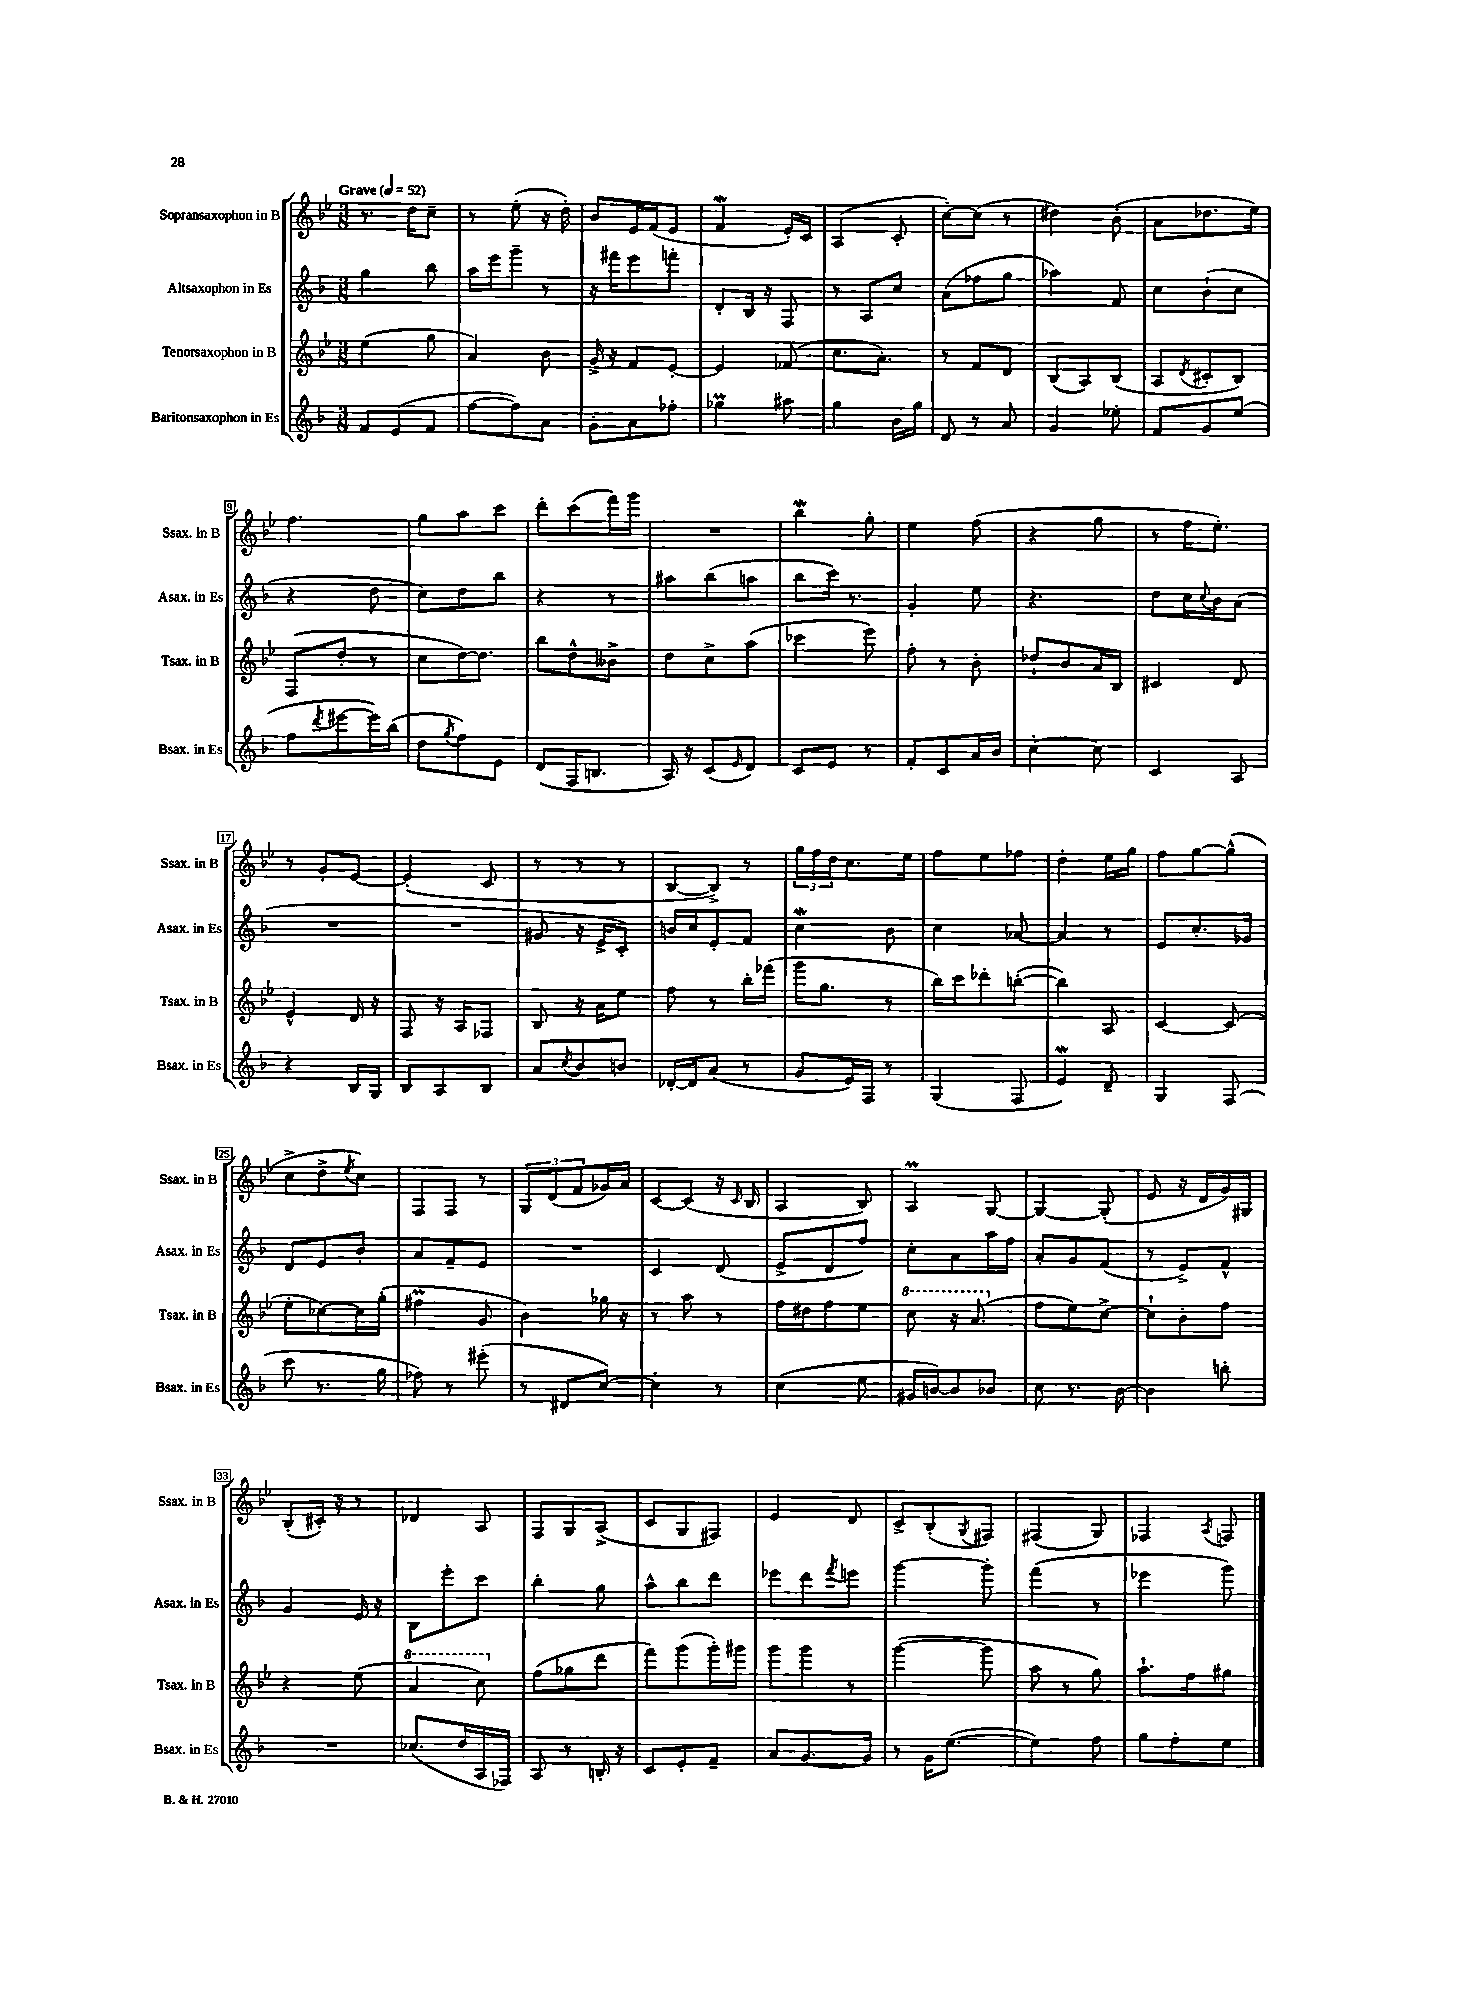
<<
\new StaffGroup <<
\new Staff = "s0" \with { instrumentName = "Sopransaxophon in B" shortInstrumentName = "Ssax. in B" } {
    \clef treble \key bes \major \numericTimeSignature \time 3/8 \tempo "Grave" 4 = 52
    r8. d''16 c''8-- |
    r8 ees''8-.( r16 d''16-.) |
    bes'8 ees'16 f'16( ees'8 |
    f'4\mordent ees'16-.) c'16 |
    a4( c'8-. |
    c''8~-.) c''8( r8 |
    dis''4) bes'8-.( |
    a'8 des''8. ees''16) |
    f''4. |
    g''8 a''8 c'''8 |
    d'''8-. c'''8( f'''16) g'''16 |
    R4. |
    bes''4\mordent g''8-. |
    ees''4 f''8( |
    r4 g''8 |
    r8 f''16 ees''8.-.) |
    r8 g'8-. ees'8~ |
    ees'4-.( c'8 |
    r8 r8 r8 |
    bes8~ bes8->) r8 |
    \tuplet 3/2 { g''16 f''16 d''16 } c''8. ees''16 |
    f''8 ees''8 fes''8 |
    d''4-. ees''16 g''16 |
    f''8 g''8~ g''8-^( |
    c''8-> d''8-> \acciaccatura { ees''8 } c''8) |
    f8 f8 r8 |
    \tuplet 3/2 { g8 d'8( f'8 } ges'16) a'16 |
    c'8~ c'8( r16 \grace { c'16 } bes16 |
    a4 bes8) |
    a4\prall g8~ |
    g4~ g8-.( |
    ees'8 r16 d'16 g'16) gis16 |
    bes8-.( cis'16-.) r16 r8 |
    des'4 a8 |
    f8 g8 a8->( |
    c'8 g8 fis8) |
    ees'4 d'8 |
    c'8-> bes8-.( \acciaccatura { g8 } fis8) |
    fis4( g8) |
    fes4 \acciaccatura { a8 } f8 \bar "|." |
}
\new Staff = "s1" \with { instrumentName = "Altsaxophon in Es" shortInstrumentName = "Asax. in Es" } {
    \clef treble \key f \major \numericTimeSignature \time 3/8
    g''4 bes''8 |
    a''16 e'''16 g'''8-- r8 |
    r16 fis'''16 e'''8 f'''8-. |
    d'8-. bes16 r16 f8 |
    r8 a8 c''8 |
    a'8( fes''8 g''8 |
    aes''4) f'8 |
    c''8 bes'8-!( c''8 |
    r4 d''8 |
    c''8) d''8 bes''8 |
    r4 r8 |
    ais''8 bes''8( a''8 |
    bes''8 c'''16) r8. |
    g'4-. e''8 |
    r4. |
    d''8 c''16 \appoggiatura { c''8 } bes'16 a'8( |
    R4. |
    R4. |
    gis'8 r16 e'16-> c'8-.) |
    b'16 c''16 e'8-. f'8 |
    c''4\mordent bes'8 |
    c''4 aes'8~ |
    aes'4 r8 |
    e'8 c''8.-. ges'16 |
    d'8 e'8 bes'8-. |
    a'8 f'8-- e'8 |
    R4. |
    c'4 d'8( |
    e'8-> d'8 f''8) |
    c''8-. a'8 a''16 f''16 |
    a'8-. g'8 f'8( |
    r8 e'8->) f'8-^ |
    g'4 e'16 r16 |
    bes8 e'''8-. c'''8 |
    bes''4-. g''8 |
    a''8-^ bes''8 d'''8 |
    ees'''8 d'''8 \acciaccatura { f'''8 } e'''8 |
    g'''4~ g'''8-. |
    f'''4( r8 |
    ees'''4 g'''8) \bar "|." |
}
\new Staff = "s2" \with { instrumentName = "Tenorsaxophon in B" shortInstrumentName = "Tsax. in B" } {
    \clef treble \key bes \major \numericTimeSignature \time 3/8
    ees''4( g''8 |
    a'4) bes'8 |
    g'16-> r16 f'8 ees'8~-. |
    ees'4 fes'8( |
    c''8. a'8.-.) |
    r8 f'8 d'8 |
    bes8( a8) bes8( |
    a8 \acciaccatura { d'8 } cis'8-. bes8) |
    f8( d''8-. r8 |
    c''8 d''16~) d''8. |
    bes''8 d''8-^ beses'8-> |
    d''8 c''8-> a''8( |
    ces'''4 ees'''8) |
    f''8-. r8 bes'8-. |
    des''8-! bes'8 a'16 bes16 |
    cis'4 d'8 |
    ees'4-^ d'16 r16 |
    f8 r16 a16 fes8 |
    bes8 r16 a'16 ees''8 |
    f''8 r8 bes''16-. fes'''16( |
    g'''16 g''8. r8 |
    bes''16) c'''16 des'''8-. b''8~-.( |
    b''4) a8 |
    c'4~ c'8( |
    ees''8-. ces''8~) ces''16 g''16-.( |
    fis''4\prall g'8 |
    bes'4) ges''16 r16 |
    r8 a''8 r8 |
    f''16 dis''16 f''8 ees''8 |
    \ottava #1 c'''8 r16 a''8.( \ottava #0 |
    f''8 ees''8) c''8~-> |
    c''8-! bes'8-. f''8 |
    r4 ees''8( |
    \ottava #1 a''4 c'''8) \ottava #0 |
    f''8( ges''8 d'''8 |
    f'''8) g'''8( g'''16-.) gis'''16 |
    g'''8 g'''8 r8 |
    g'''4~( g'''8 |
    a''8 r8 g''8) |
    a''8.-! f''16 gis''8 \bar "|." |
}
\new Staff = "s3" \with { instrumentName = "Baritonsaxophon in Es" shortInstrumentName = "Bsax. in Es" } {
    \clef treble \key f \major \numericTimeSignature \time 3/8
    f'8 e'8( f'8 |
    f''8~ f''8) a'8 |
    g'8-. a'8 fes''8-. |
    ges''4\prall ais''8 |
    g''4 bes'16 g''16 |
    d'8 r8 a'8 |
    g'4 ees''8-. |
    f'8 g'8 e''8( |
    f''8 \acciaccatura { d'''8 } eis'''8~ eis'''16) bes''16( |
    d''8 \acciaccatura { g''8 } f''8) e'8 |
    d'8( f16 b8. |
    a16) r16 c'8( \grace { e'16 } d'8) |
    c'8 e'8 r8 |
    f'8-. c'8 a'16 bes'16 |
    c''4~-. c''8 |
    c'4 a8 |
    r4 bes16 g16 |
    bes8 a8 bes8 |
    a'8 \acciaccatura { c''8 } bes'8 b'8 |
    des'16~-. des'16 a'8( r8 |
    g'8 e'16) f16 r8 |
    g4( f8 |
    e'4\mordent) d'8-- |
    g4 f8( |
    c'''8 r8. g''16 |
    fes''8) r8 eis'''8-.( |
    r8 dis'8 c''8~) |
    c''4-. r8 |
    c''4( e''8 |
    gis'16 b'16~) b'8 bes'8 |
    c''8 r8. bes'16~ |
    bes'4 b''8-. |
    R4. |
    ces''8.( d''16 a16 fes16) |
    a8 r8 b16-. r16 |
    c'8 e'8-. f'8-- |
    a'8 g'8.~ g'16 |
    r8 g'16 e''8.~( |
    e''4) f''8 |
    g''8 f''8-. e''8 \bar "|." |
}
>>
>>
\layout { \context { \Score \override BarNumber.stencil = #(make-stencil-boxer 0.1 0.3 ly:text-interface::print) } }
